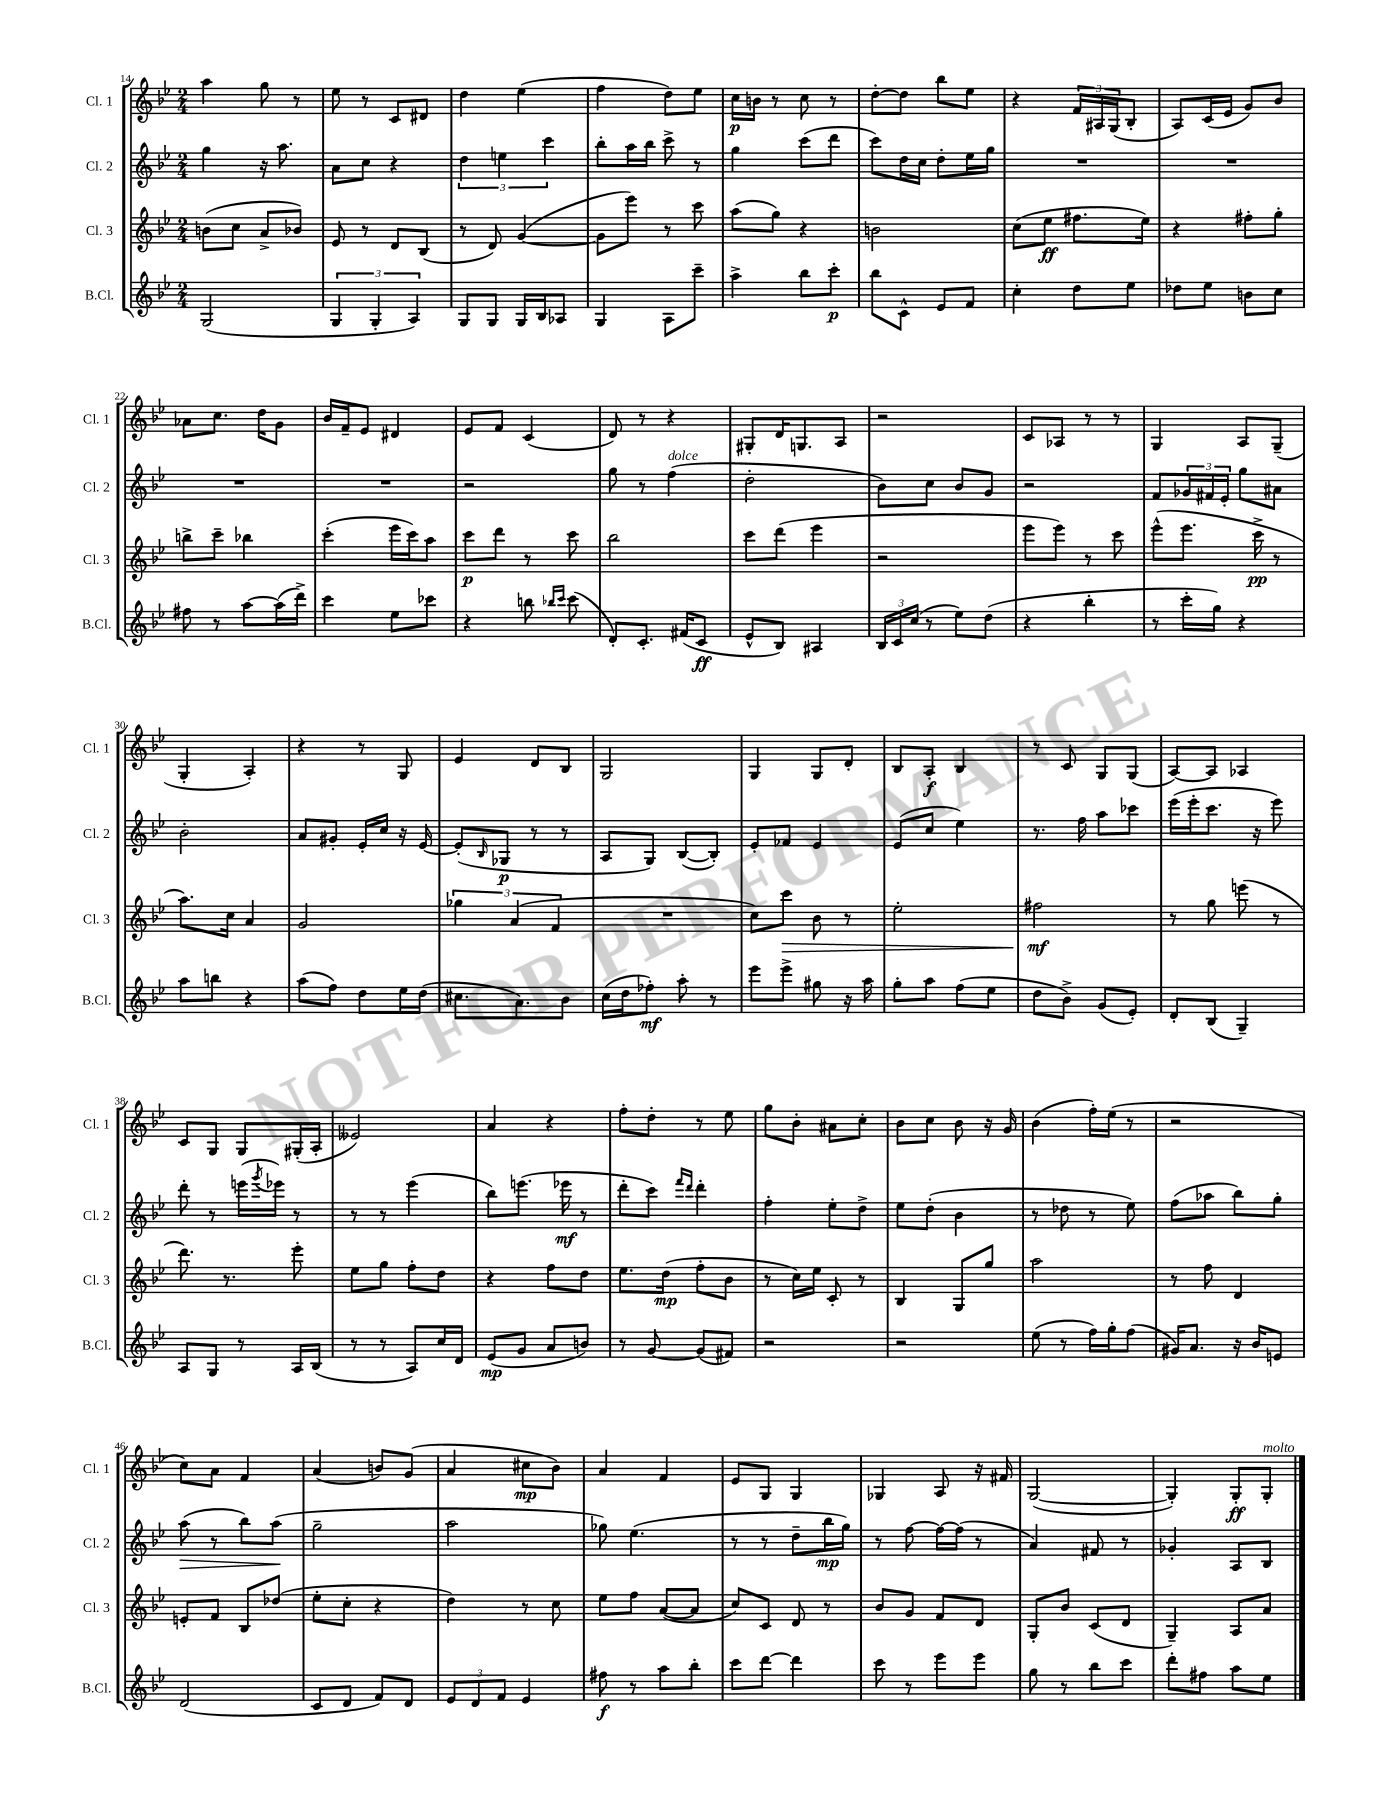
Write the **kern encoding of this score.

**kern	**kern	**kern	**kern
*staff4	*staff3	*staff2	*staff1
*clefG2	*clefG2	*clefG2	*clefG2
*k[b-e-]	*k[b-e-]	*k[b-e-]	*k[b-e-]
*M2/4	*M2/4	*M2/4	*M2/4
(2G	(8b	4gg	4aa
.	8cc	.	.
.	8a^	16r	8gg
.	.	8.aa	.
.	8b-)	.	8r
=	=	=	=
6G	8e-	8a	8ee-
.	8r	8cc	8r
6G'	.	.	.
.	8d	4r	8c
6A)	.	.	.
.	(8B-	.	8d#
=	=	=	=
8G	8r	6dd	4dd
8G	8d)	.	.
.	.	6ee	.
16G	([4g	.	(4ee-
16B-	.	.	.
.	.	6ccc	.
8A-	.	.	.
=	=	=	=
4G	8g]	8bb-'	4ff
.	8eee-)	16aa	.
.	.	16bb-	.
8A	8r	8ccc^	8dd)
8ccc~	8ccc	8r	8ee-
=	=	=	=
4aa^	(8aa	4gg	16cc
.	.	.	16b
.	8gg)	.	8r
8bb-	4r	(8ccc	8cc
8ccc'	.	8ddd	8r
=	=	=	=
8bb-	2b	8ccc)	[8dd'
8c^^	.	16dd	8dd]
.	.	16cc	.
8e-	.	8dd'	8bb-
8f	.	16ee-	8ee-
.	.	16gg	.
=	=	=	=
4cc'	(8cc	2r	4r
.	8ee-	.	.
8dd	8.ff#	.	24f
.	.	.	24A#
.	.	.	(24G
8ee-	.	.	8B-'
.	16ee-)	.	.
=	=	=	=
8dd-	4r	2r	8A)
8ee-	.	.	(16c
.	.	.	16e-
8b	8ff#'	.	8g)
8cc	8gg'	.	8b-
=	=	=	=
8ff#	8bb^	2r	8a-
8r	8ccc~	.	8.cc
[8aa	4bb-	.	.
.	.	.	16dd
(16aa]	.	.	8g
16ddd^)	.	.	.
=	=	=	=
4ccc	(4ccc'	2r	16b-
.	.	.	16f~
.	.	.	8e-
8ee-	16eee-	.	4d#
.	16ccc)	.	.
8ccc-	8aa	.	.
=	=	=	=
4r	8ccc	2r	8e-
.	8ddd	.	8f
8bb	8r	.	(4c
16qqbb-	.	.	.
16qqccc	.	.	.
(8ccc	8ccc	.	.
=	=	=	=
8d')	2bb-	8gg	8d)
8.c'	.	8r	8r
.	.	(4ff	4r
(16f#	.	.	.
8c	.	.	.
=	=	=	=
8e-^^	8ccc	2dd'	8G#'
8B-)	(8ddd	.	16d
.	.	.	8.G
4A#	4eee-	.	.
.	.	.	8A
=	=	=	=
24B-	2r	8b-)	2r
24c	.	.	.
(24cc	.	.	.
8r	.	8cc	.
8ee-)	.	8b-	.
(8dd	.	8g	.
=	=	=	=
4r	8eee-	2r	8c
.	8eee-)	.	8A-
4bb-'	8r	.	8r
.	8ccc	.	8r
=	=	=	=
8r	(8eee-^^	8f	4G
16ccc'	8.eee-	24g-	.
.	.	24f#	.
16gg)	.	.	.
.	.	24e-'	.
4r	.	8gg	8A
.	16ccc^	.	.
.	8r	8a#	(8G~
=	=	=	=
8aa	8.aa)	2b-'	4G'
8bb	.	.	.
.	16cc	.	.
4r	4a	.	4A')
=	=	=	=
(8aa	2g	8a	4r
8ff)	.	8g#'	.
8dd	.	16e-'	8r
.	.	16cc	.
16ee-	.	16r	8G
(16dd	.	[16e-	.
=	=	=	=
8.cc#	6gg-	(8e-']	4e-
.	.	16qqB-	.
.	.	8G-	.
.	(6a	.	.
8.a)	.	.	.
.	.	8r	8d
.	6f	.	.
8b-	.	8r	8B-
=	=	=	=
(16cc	2r	8A	2G
16dd	.	.	.
8ff-')	.	8G)	.
8aa'	.	([8B-	.
8r	.	8B-'])	.
=	=	=	=
8eee-	8cc)	8e-'	4G
8eee-^	8ccc	8f-	.
8gg#	8b-	4e-	8G
16r	8r	.	8d'
16aa	.	.	.
=	=	=	=
8gg'	2ee-'	(8e-	8B-
8aa	.	8cc	8A'
(8ff	.	4ee-)	4B-
8ee-	.	.	.
=	=	=	=
8dd	2ff#	8.r	8r
8b-^)	.	.	8c
.	.	16ff	.
(8g	.	8aa	8G
8e-')	.	8ccc-	(8G
=	=	=	=
8d'	8r	(16eee-	[8A)
.	.	16eee-'	.
(8B-	8gg	8.ccc	8A]
4G~)	(8eee	.	4A-
.	.	16r	.
.	8r	8eee-)	.
=	=	=	=
8A	8.ddd)	8ddd'	8c
8G	.	8r	8G
.	8.r	.	.
8r	.	(16eee	8G
.	.	8qggg	.
.	.	16eee-)	.
16A	8eee-'	8r	(16G#'
(16B-	.	.	16A'
=	=	=	=
8r	8ee-	8r	2e--)
8r	8gg	8r	.
8A)	8ff'	(4eee-	.
16cc	8dd	.	.
16d	.	.	.
=	=	=	=
(8e-	4r	8bb-)	4a
8g	.	(8.eee	.
8a	8ff	.	4r
.	.	16eee-	.
8b)	8dd	8r	.
=	=	=	=
8r	8.ee-	8ddd'	8ff'
[8g	.	8ccc)	8dd'
.	(16dd	.	.
.	.	16qqfff	.
.	.	16qqddd	.
(8g]	8ff'	4ddd'	8r
8f#)	8b-	.	8ee-
=	=	=	=
2r	8r	4ff'	8gg
.	16cc)	.	8b-'
.	16ee-	.	.
.	8c'	8ee-'	8a#
.	8r	8dd^	8cc'
=	=	=	=
2r	4B-	8ee-	8b-
.	.	(8dd'	8cc
.	8G	4b-	8b-
.	8gg	.	16r
.	.	.	16g
=	=	=	=
(8ee-	2aa	8r	(4b-
8r	.	8dd-	.
16ff)	.	8r	16ff')
16gg'	.	.	(16ee-
(8ff	.	8ee-)	8r
=	=	=	=
16g#)	8r	(8ff	2r
8.a	.	.	.
.	8ff	8aa-	.
16r	4d	8bb-)	.
16b-	.	.	.
8e	.	8gg'	.
=	=	=	=
(2d	8e'	(8aa	8cc)
.	8f	8r	8a
.	8B-	8bb-)	4f
.	(8dd-	(8aa	.
=	=	=	=
8c	8ee-'	2gg~	(4a
8d	8cc'	.	.
8f)	4r	.	8b)
8d	.	.	(8g
=	=	=	=
12e-	4dd)	2aa	4a
12d	.	.	.
12f	.	.	.
4e-	8r	.	8cc#
.	8cc	.	8b-)
=	=	=	=
8ff#	8ee-	8gg-)	4a
8r	8ff	(4.ee-	.
8aa	([8a	.	4f
8bb-'	8a]	.	.
=	=	=	=
8ccc	8cc)	8r	8e-
[8ddd	8c	8r	8G
4ddd]	8d	8dd~	4G
.	8r	16bb-	.
.	.	16gg)	.
=	=	=	=
8ccc	8b-	8r	4G-
8r	8g	[8ff	.
8eee-	8f	16ff_	8A
.	.	(16ff]	.
8eee-	8d	8r	16r
.	.	.	16f#
=	=	=	=
8gg	8G'	4a)	([2G
8r	8b-	.	.
8bb-	(8c	8f#	.
8ccc	8d	8r	.
=	=	=	=
8ddd'	4G~)	4g-'	4G'])
8ff#	.	.	.
8aa	8A	8A	8G'
8ee-	8a	8B-	8G'
==	==	==	==
*-	*-	*-	*-
